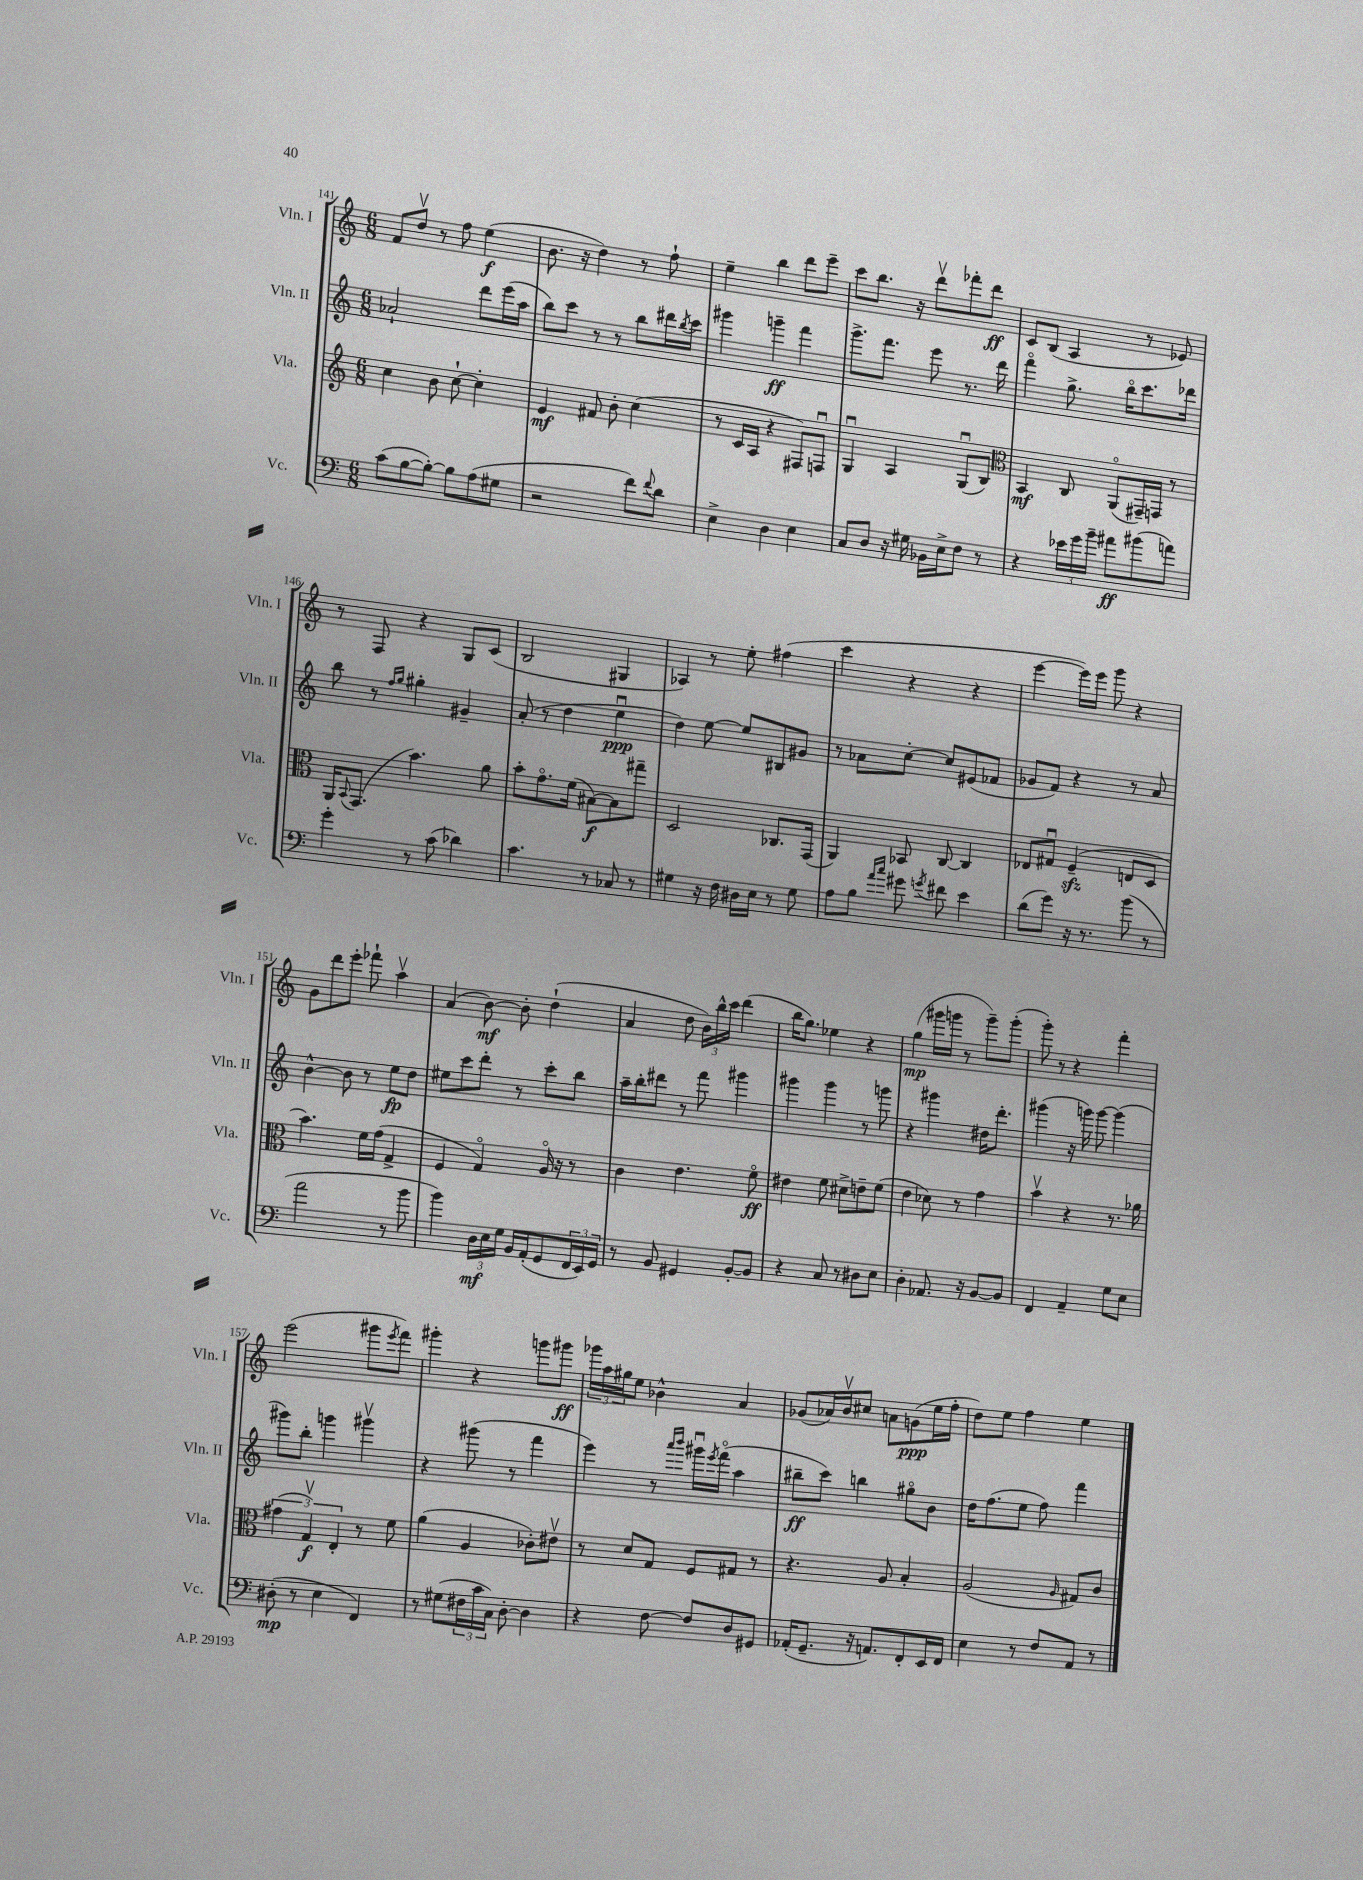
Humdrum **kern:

**kern	**kern	**kern	**kern
*staff4	*staff3	*staff2	*staff1
*clefF4	*clefG2	*clefG2	*clefG2
*k[]	*k[]	*k[]	*k[]
*M6/8	*M6/8	*M6/8	*M6/8
(8c\L	4cc\	2a-`/	8f/L
[8B\	.	.	8ddv/J
8B'\_J)	8b\	.	8r
8B\]L	[8cc`\	.	8ff\
(8A\	4cc'\]	8ddd\L	(4ee\
8G#\J	.	(16eee\L	.
.	.	16aa\JJ	.
=	=	=	=
2r	4e/	8bb\L)	8.b\
.	.	8ccc\J	.
.	.	.	16r
.	8f#/	8r	4dd\)
.	8b'\	8r	.
8f\L)	(4cc\	8bb\L	8r
8qqf/	.	.	.
8d\J	.	16ddd#\L	8ff`\
.	.	8qbb/	.
.	.	16ccc\JJ	.
=	=	=	=
4E^\	8r	4ggg#\	4ee~\
.	16c/LL	.	.
.	16A/JJ	.	.
4D\	4r	4ggg~\	4bb\
4E\	8F#/L)	4fff\	8ddd\L
.	8Fu/J	.	8eee~\J
=	=	=	=
8C/L	4Gu/	8.ggg^\L	8ccc\L
8D/J	.	.	8.bb\J
.	.	8.fff\J	.
16r	4A/	.	.
16G#\	.	.	16r
16BB-\LL	.	8eee\	8dddv\L
16E^\J	.	.	.
8F\J	(8Gu/L	8.r	8fff-'\
8r	8B/J)	.	8ddd\J
.	.	16ddd\	.
=	=	=	=
*	*clefC3	*	*
4r	4BB/	4fffo\	8c/L
.	.	.	(8B/J
24e-\LL	8C/	8.gg^\	4A/
24g\	.	.	.
24b~\JJ	.	.	.
8a#\L	(8AAo/L	.	.
.	.	16bbo\LK	.
(8b#\	16GG#~/L)	8.ccc\	8r
.	16GG/JJ	.	.
8a\J)	8r	.	8e-/)
.	.	16ddd-\Jk	.
=	=	=	=
4g'\	16AA/LK	8bb\	8r
.	8qqBB/	.	.
.	(8.GG/J	.	.
.	.	8r	8F/
.	.	16qqff/LL	.
.	.	16qqgg/JJ	.
8r	4.b\)	4gg#'\	4r
(8c\	.	.	.
4d-\)	.	4g#~/	8G/L
.	8a\	.	(8c/J
=	=	=	=
4.c\	8b'\L	(8a'/	2B/
.	8.go\	8r	.
.	.	4dd\	.
.	(16f\Jk	.	.
8r	[8B#\L)	.	.
8C-/	8B#\]	4eeu\	4G#/
8r	8gg#~\J	.	.
=	=	=	=
4G#\	2D/	4dd\)	4A-/)
16r	.	[8ee\	8r
16F\	.	.	.
16D#\LL	.	8ee/]L	8ee'\
16E\JJ	.	.	.
8r	8.C-/L	8B#/	(4ff#\
8G#\	.	8g#/J	.
.	(16GG/Jk	.	.
=	=	=	=
8A\L	4AA/)	8r	4ccc\
8B\J	.	8a-\L	.
16qqa/LL	.	.	.
16qqcc/JJ	.	.	.
8g#\	8BB-/	[8cc'\J	4r
8qg/	.	.	.
8f#\	[8C/	8cc/]L	.
4e\	4C/]	(8e#/	4r
.	.	8f-/J	.
=	=	=	=
(8d\L	8E-/L	8g-/L	[4eee\
8g\J)	8G#u/J	8f/J)	.
16r	(4F~/	4r	16eee\]LL)
8.r	.	.	16eee\JJ
.	.	.	8ggg\
(8b\	8E/L	8r	4r
8r	8D/J	8a/	.
=	=	=	=
2a\	4.b\)	[4b^^\	8g\L
.	.	.	8ddd\
.	.	8b\]	8eee'\J
.	16f\LL	8r	8fff-`\
.	(16g\JJ	.	.
8r	4G^/	8ee\L	4aav\
8b\	.	8dd\J	.
=	=	=	=
4b\)	4F/	8ee#\L	(4a/
.	.	8ccc\	.
24D\LL	4Go/)	8ddd'\J	[8b\)
24E\	.	.	.
24G\JJ	.	.	.
16BB/LL	.	8r	8b'\]
(16AA'/J	.	.	.
8GG/	16Ao/	8ccc'\L	(4dd`\
.	16r	.	.
24FF/L	8r	8bb\J	.
24EE/)	.	.	.
24GG/JJ	.	.	.
=	=	=	=
8r	4c\	16aa~\LL	4a/
.	.	16bb'\J	.
8BB/	.	8ddd#\J	.
4GG#/	4.e\	8r	8dd\
.	.	8fff\	24b\LL)
.	.	.	24bb^^\
.	.	.	24ccc\JJ
[8BB'/L	.	4ggg#\	(4ddd\
8BB/]J	8fo\	.	.
=	=	=	=
4r	4e#\	4ggg#\	16bb\LK
.	.	.	8.gg\J)
8C/	8f\	4ggg#\	4ee-\
8r	8d#^\L	.	.
8D#\L	8e~\	8r	4r
8E\J	(8f\J	8ggg\	.
=	=	=	=
4D'\	4e\	4r	(4gg\
8.AA-/	8d-\)	4ggg#\	16ggg#\LL
.	.	.	16ggg\JJ
.	8r	.	8r
16r	.	.	.
[8BB/L	4g\	16dd#\LK	8ggg~\L)
.	.	8.ddd'\J	.
8BB/]J	.	.	(8ggg'\J
=	=	=	=
4FF/	4bv\	(4ggg#\	8ggg'\)
.	.	.	8r
4AA~/	4r	16r	4r
.	.	16ggg\)	.
.	.	[8ggg\	.
8G\L	8.r	(4ggg\]	4fff'\
8E\J	.	.	.
.	16a-\	.	.
=	=	=	=
(8D#'\	(6g#\	8ggg#\L)	(2eee\
8r	.	8bb'\J	.
.	6Gv/)	.	.
4E\	.	4ggg\	.
.	6E'/	.	.
4FF/)	8r	4ggg#v\	8ggg#\L
.	.	.	8qeee/
.	8f\	.	8fff\J)
=	=	=	=
8r	(4a\	4r	4ggg#'\
(8G#\L	.	.	.
24F#\L	4A/	(8ggg#\	4r
24c\	.	.	.
24C\JJ)	.	.	.
[8D'\	.	8r	.
4D\]	8c-'\L)	4fff\	8ggg\L
.	8e#v\J	.	8ggg#\J
=	=	=	=
4r	8r	4eee\)	24ggg-\LL
.	.	.	24aa\
.	.	.	24gg#\J
.	8d/L	.	8ee\J
[8F\	8G/J	8r	4b-^^\
.	.	16qqaaa/LL	.
.	.	16qqbbb/JJ	.
8F/]L	8F/L	16ggg#u\LL	.
.	.	8qeee/	.
.	.	(16fffo\JJ	.
8D/	8G#/J	4aa\	4a/
8GG#/J	8r	.	.
=	=	=	=
(16AA-'/LK	4.r	8bb#~\L	(8g-/L
8.GG~/J	.	.	.
.	.	8ccc\J)	16a-/L)
.	.	.	16bv/J
16r	.	4bb\	8cc#/J
8.AA/L)	.	.	.
.	8A/	.	8a\L
8FF'/	4B'/	8gg#o\L	(8g\
16EE/L	.	8b\J	16ee\L
16FF/JJ	.	.	16ff'\JJ
=	=	=	=
4E\	(2A/	16dd\LK	8dd\L)
.	.	(8.ff\	.
.	.	.	8ee\J
8r	.	8ee\J	4ff\
8F/L	.	8ff\)	.
.	16qqA/	.	.
8AA/J	8G#/L)	4fff\	4ee\
8r	8c/J	.	.
==	==	==	==
*-	*-	*-	*-
